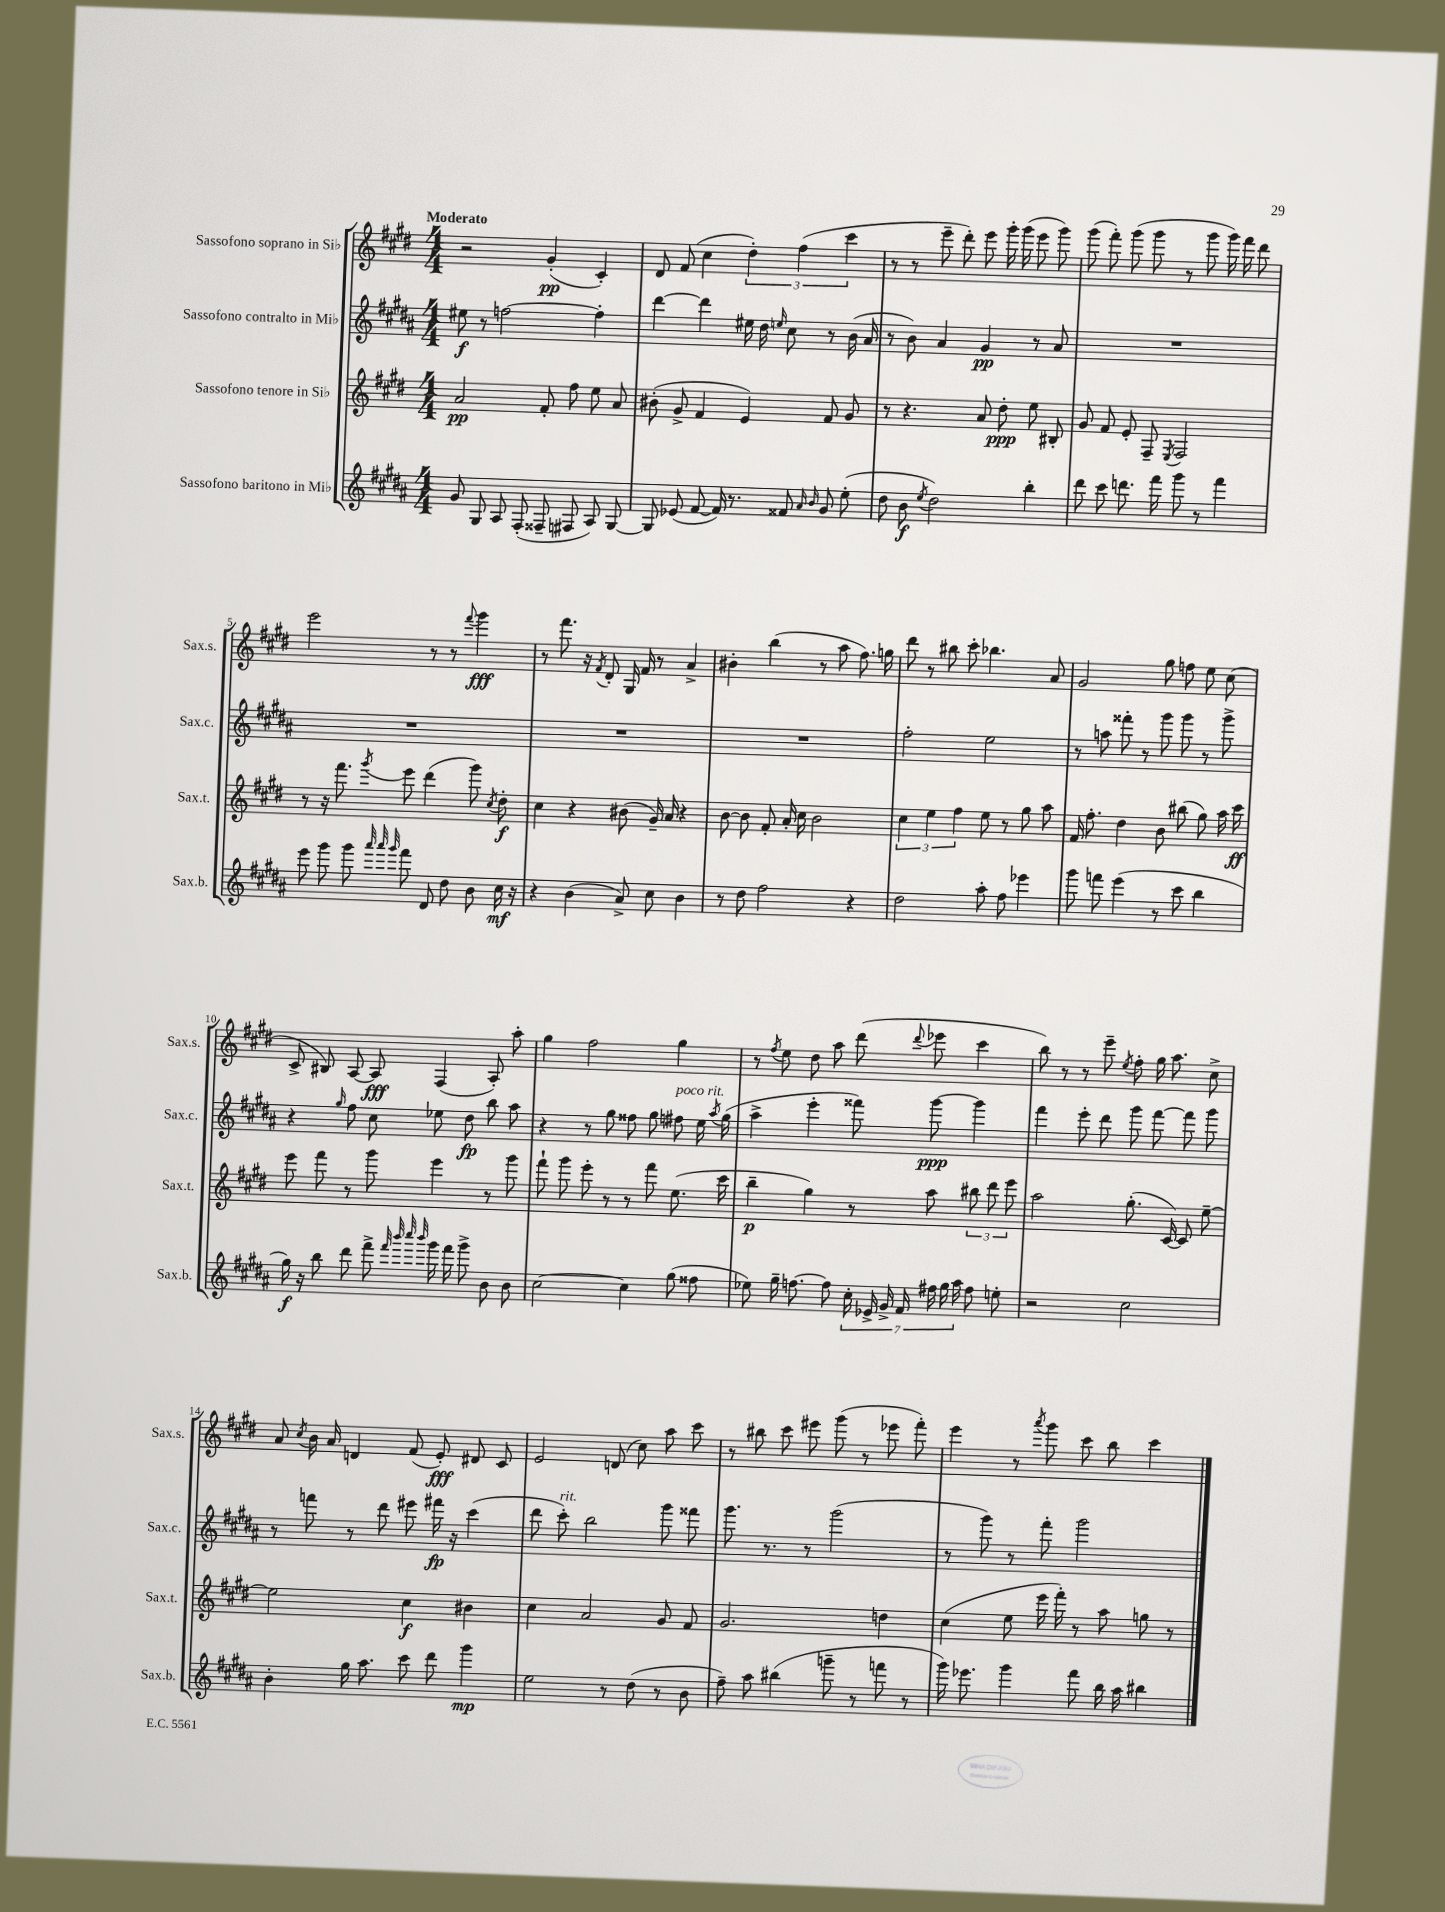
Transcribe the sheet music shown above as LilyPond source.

<<
\new StaffGroup <<
\new Staff = "s0" \with { instrumentName = "Sassofono soprano in Sib" shortInstrumentName = "Sax.s." } {
    \clef treble \key e \major \numericTimeSignature \time 4/4 \tempo "Moderato"
    \autoBeamOff r2 gis'4-.\pp( cis'4-.) |
    dis'8 fis'8( cis''4 \tuplet 3/2 { dis''4-.) fis''4( cis'''4 } |
    r8 r8 e'''8-- dis'''8-.) e'''8 gis'''16-. gis'''16( e'''8 gis'''8) |
    gis'''8( fis'''8-.) gis'''8( gis'''8 r8 gis'''8 gis'''16) fis'''16 dis'''8 |
    e'''2 r8 r8 \appoggiatura { fis'''8 } gis'''4\fff |
    r8 fis'''8. r16 \acciaccatura { fis'8 } dis'8-. gis16 fis'16 r8 a'4-> |
    bis'4-. b''4( r8 a''8 fis''8.) g''16 |
    dis'''8 r8 bis''8 cis'''8-. bes''4. a'8 |
    gis'2 gis''8 f''8 e''8 cis''8( |
    cis'8-> bis8) a8~ a8\fff fis4( a8-.) a''8-. |
    gis''4 fis''2 gis''4 |
    r8 \acciaccatura { fis''8 } e''8 dis''8 a''8 dis'''8( \appoggiatura { dis'''8 } ees'''8 cis'''4 |
    b''8) r8 r8 e'''8-- \acciaccatura { e''8 } fis''8-. gis''16 a''8. cis''8-> |
    a'8 \acciaccatura { cis''8 } b'16 a'16 d'4 fis'8( e'8-.\fff) dis'8 cis'8 |
    e'2 d'8( cis''8) a''8 cis'''8 |
    r8 bis''8 cis'''8 eis'''8 gis'''8( r8 ees'''8 fis'''8-.) |
    e'''4 r8 \acciaccatura { a'''8 } gis'''8 cis'''8 b''8 cis'''4 \bar "|." |
}
\new Staff = "s1" \with { instrumentName = "Sassofono contralto in Mib" shortInstrumentName = "Sax.c." } {
    \clef treble \key b \major \numericTimeSignature \time 4/4
    \autoBeamOff eis''8\f r8 f''2~ f''4-. |
    dis'''4~ dis'''4 eis''16 dis''16 \grace { e''16 } cis''8 r8 b'16( ais'16 |
    r8 b'8) ais'4 gis'4\pp r8 ais'8 |
    R1 |
    R1 |
    R1 |
    R1 |
    fis''2-. e''2 |
    r8 a''8 fisis'''8-. r8 gis'''8 gis'''8 r8 gis'''8-> |
    r4 \grace { gis''16 } fis''8 cis''8 ees''8 dis''8\fp b''8 ais''8 |
    r4 r8 gis''8 fisis''8 gis''8 fis''8^\markup { \italic "poco rit." } e''16 \acciaccatura { ais''8 } gis''16( |
    ais''4-> e'''4-. fisis'''8) gis'''8~\ppp gis'''4 |
    fis'''4 e'''8-. dis'''8 gis'''8 fis'''8~ fis'''8 gis'''8 |
    r8 f'''8 r8 dis'''8 eis'''8 fis'''16\fp r16 cis'''4( |
    dis'''8 cis'''8-.^\markup { \italic "rit." }) b''2 gis'''8 fisis'''8 |
    gis'''8. r8. r8 gis'''2( |
    r8 gis'''8) r8 fis'''8-. gis'''2 \bar "|." |
}
\new Staff = "s2" \with { instrumentName = "Sassofono tenore in Sib" shortInstrumentName = "Sax.t." } {
    \clef treble \key e \major \numericTimeSignature \time 4/4
    \autoBeamOff a'2\pp fis'8-. fis''8 e''8 a'8 |
    bis'8-.( gis'8-> fis'4 e'4) fis'8 gis'8 |
    r8 r4. a'8 dis''8-.\ppp e''8 bis8-. |
    gis'8 fis'8 e'8-. fis8-- \acciaccatura { e8 } fis2 |
    r8 r16 fis'''8. \acciaccatura { gis'''8 } e'''8 dis'''4( gis'''8) \acciaccatura { cis''8 } dis''8-.\f |
    cis''4 r4 bis'8( gis'16--) a'16 r4 |
    b'8~ b'8 fis'8-. a'16-. cis''16 b'2 |
    \tuplet 3/2 { cis''4 e''4 fis''4 } e''8 r8 gis''8 a''8 |
    fis'16 fis''8.-. dis''4 b'8 bis''8( gis''8) a''16 cis'''16\ff |
    e'''8 fis'''8 r8 gis'''8 e'''4 r8 gis'''8 |
    fis'''8-! gis'''8 e'''8-. r8 r8 fis'''8 e''8.( cis'''16 |
    b''4--\p gis''4) r8 a''8 \tuplet 3/2 { bis''8 dis'''8 e'''8 } |
    a''2 gis''8.-.( cis'16~) cis'8 e''8~-- |
    e''2 cis''4\f bis'4 |
    cis''4 a'2 gis'8 fis'8 |
    gis'2. d''4 |
    cis''4( e''8 e'''16 fis'''16-.) r8 a''8 g''8 r8 \bar "|." |
}
\new Staff = "s3" \with { instrumentName = "Sassofono baritono in Mib" shortInstrumentName = "Sax.b." } {
    \clef treble \key b \major \numericTimeSignature \time 4/4
    \autoBeamOff gis'8 gis8 ais8 fis8-.( fisis8-- fis8 ais8) gis8~ |
    gis8 ees'8( fis'8~ fis'16) r8. fisis'8 \grace { ais'16 b'16 } gis'8 e''8-.( |
    dis''8 b'8\f \acciaccatura { e''8 } dis''2) b''4-. |
    dis'''8 cis'''8 d'''8. fis'''16 gis'''8 r8 fis'''4 |
    e'''8 gis'''8 gis'''8 \grace { ais'''32 ais'''32 gis'''32 } fis'''8 dis'8 dis''8 b'8 cis''16\mf r16 |
    r4 b'4( ais'8->) cis''8 b'4 |
    r8 dis''8 fis''2 r4 |
    dis''2 ais''8-. fis''8 ees'''4 |
    gis'''8 f'''8 e'''4( r8 cis'''8 b''4 |
    gis''16\f) r16 b''8 dis'''8 fis'''8-> \grace { fis'''32 b'''32 cis''''32 b'''32 } gis'''16 fis'''16 gis'''8-> b'8 b'8 |
    cis''2~ cis''4 gis''8( fisis''8 |
    ees''8) gis''16-- f''8.~ f''8 \tuplet 7/4 { cis''16-. ees'16-> gis'16-> fis'16 fis''16 gis''16 ais''16 } fis''8 e''8-. |
    r2 cis''2 |
    b'4-. gis''16 ais''8. cis'''8 dis'''8 gis'''4\mp |
    e''2 r8 dis''8( r8 b'8 |
    fis''8--) ais''8 bis''4( g'''8-- r8 f'''8 r8 |
    gis'''16) ees'''8. gis'''4 fis'''8 b''16 ais''16 bis''4 \bar "|." |
}
>>
>>
